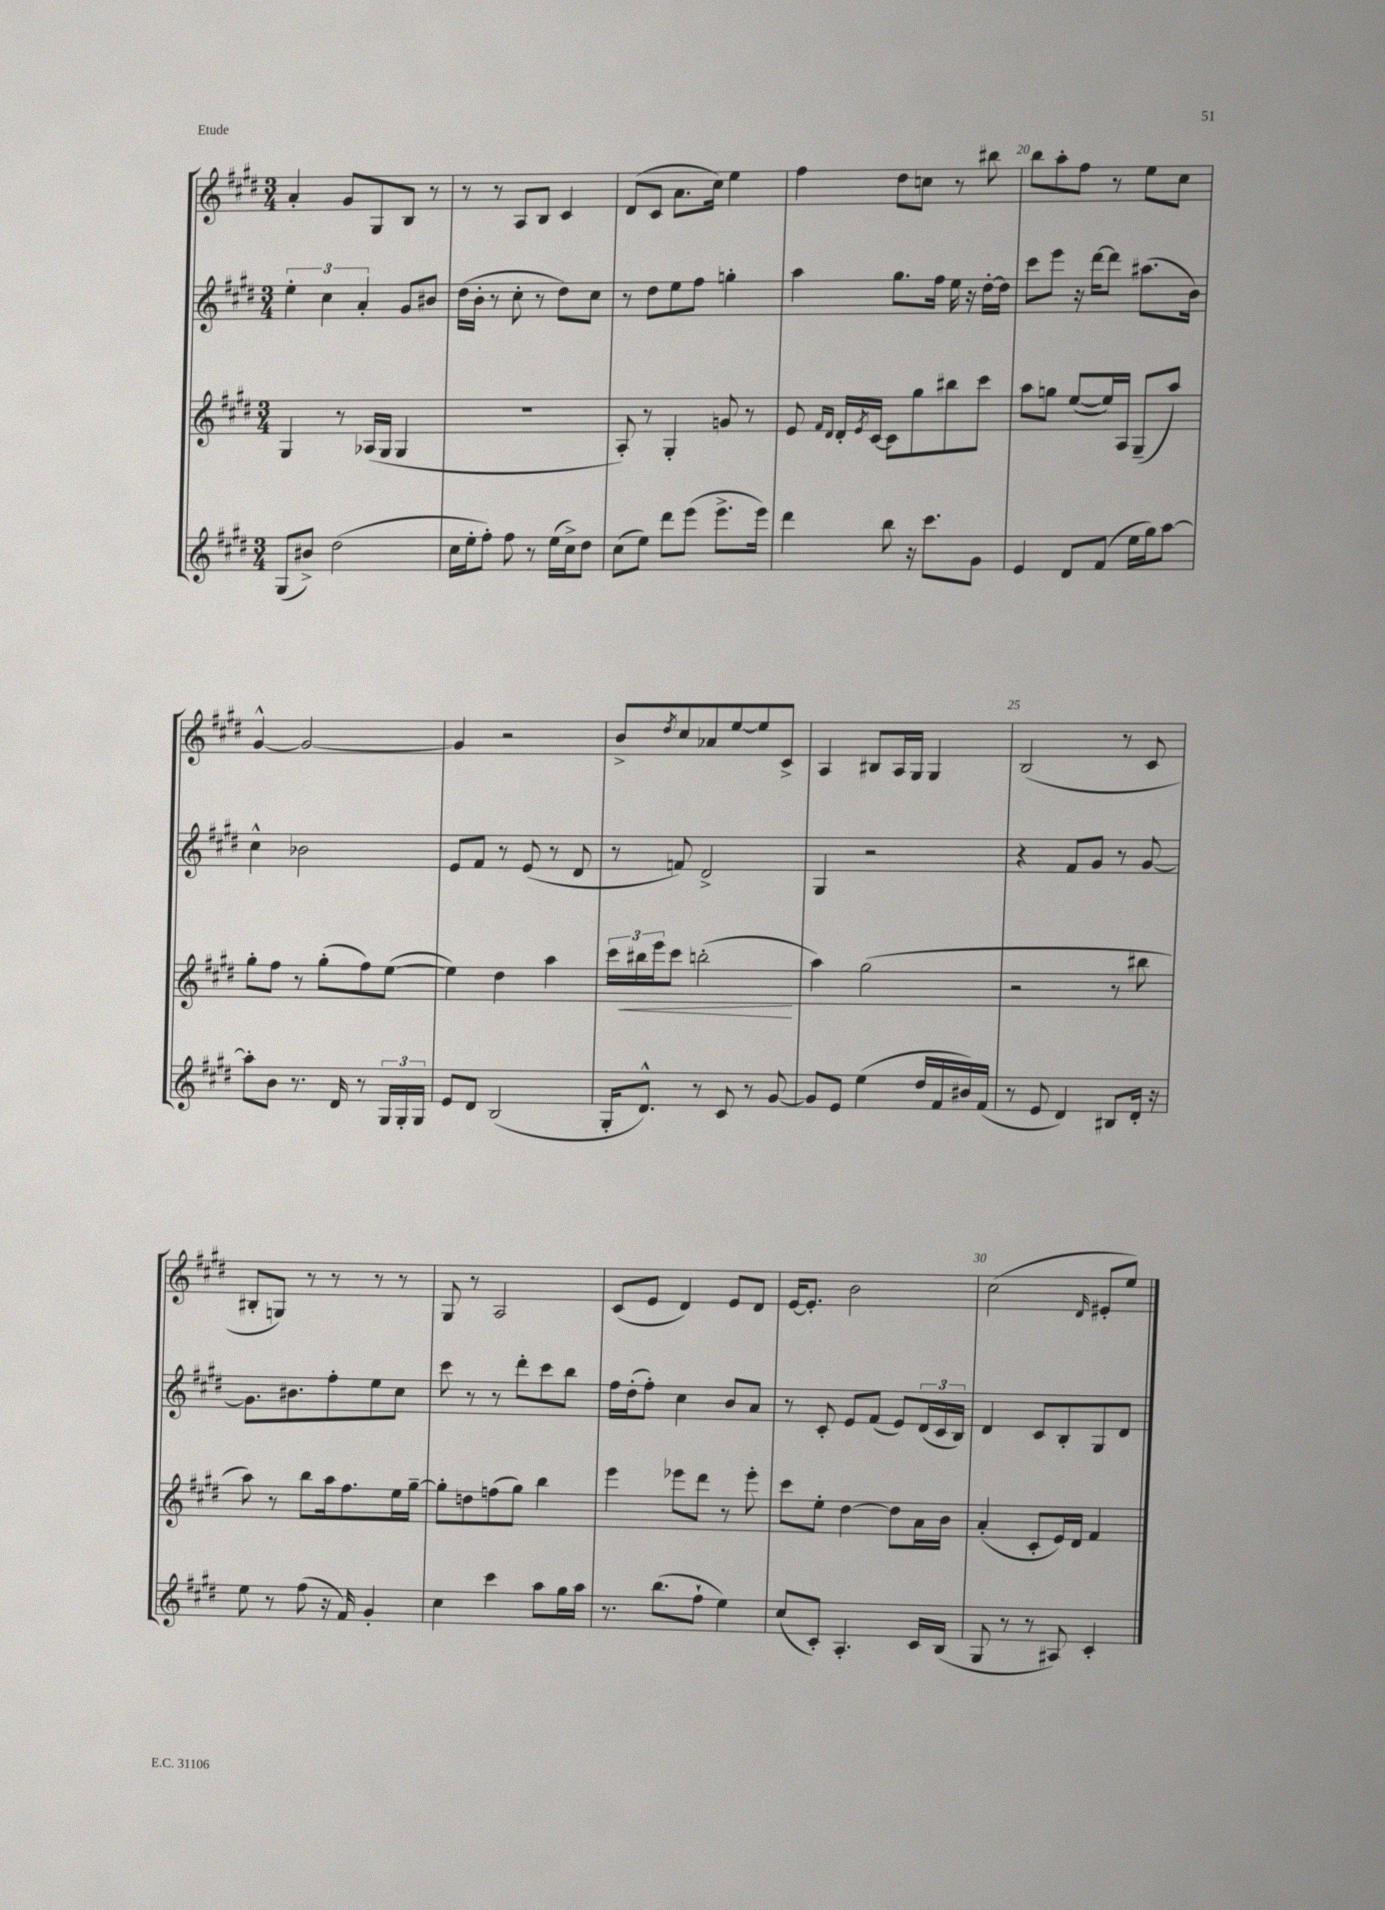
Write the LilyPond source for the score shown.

<<
\new StaffGroup <<
\new Staff = "s0" {
    \clef treble \key e \major \numericTimeSignature \time 3/4
    a'4-. gis'8 gis8 b8 r8 |
    r8 r8 a8 b8 cis'4 |
    dis'8( cis'8 a'8. cis''16) e''4 |
    fis''4 dis''8 c''8 r8 bis''8 |
    b''8 a''8-. fis''8 r8 e''8 cis''8 |
    gis'4~-^ gis'2~ |
    gis'4 r2 |
    b'8-> \acciaccatura { dis''8 } cis''8 aes'8 e''8~ e''8 cis'8-> |
    a4 bis8 a16 gis16 gis4 |
    b2( r8 cis'8 |
    bis8-. g8) r8 r8 r8 r8 |
    gis8 r8 a2 |
    cis'8( e'8 dis'4) e'8 dis'8 |
    e'16~ e'8.-. b'2 |
    cis''2( \grace { dis'16 } eis'8-. e''8) \bar "|." |
}
\new Staff = "s1" {
    \clef treble \key e \major \numericTimeSignature \time 3/4
    \tuplet 3/2 { e''4-. cis''4 a'4-. } gis'8 bis'8 |
    dis''16( b'16-. r8 cis''8-. r8 dis''8) cis''8 |
    r8 dis''8 e''8 fis''8 g''4-. |
    a''4 gis''8. fis''16 e''16 r16 dis''16~-. dis''16 |
    cis'''8 e'''8 r16 dis'''16~ dis'''8 ais''8.( b'16) |
    cis''4-^ bes'2 |
    e'8 fis'8 r8 e'8( r8 dis'8 |
    r8 f'8) dis'2-> |
    gis4 r2 |
    r4 fis'8 gis'8 r8 gis'8~ |
    gis'8. bis'8. fis''8-. e''8 cis''8 |
    cis'''8 r8 r8 dis'''8-. cis'''8 b''8 |
    fis''16 dis''16-.( fis''8-.) cis''4 b'8 a'8 |
    r8 cis'8-. e'8 fis'8( e'8) \tuplet 3/2 { dis'16( cis'16 b16) } |
    dis'4 cis'8 b8-. gis8 dis'8 \bar "|." |
}
\new Staff = "s2" {
    \clef treble \key e \major \numericTimeSignature \time 3/4
    gis4 r8 aes16( gis16 gis4 |
    R2. |
    a8-.) r8 gis4-. g'8 r8 |
    e'8 \grace { fis'16 dis'16 } dis'16-. \acciaccatura { e'8 } cis'16~ cis'8 gis''8 bis''8 cis'''8 |
    a''8 g''8 e''8~( e''16) a16 gis8--( a''8) |
    gis''8-. fis''8 r8 gis''8-.( fis''8) e''8~( |
    e''4) dis''4 a''4 |
    \tuplet 3/2 { cis'''16 bis''16\< e'''16 } cis'''8 b''2-.\!( |
    a''4) gis''2( |
    r2 r8 bis''8 |
    a''8) r8 b''8 a''16 fis''8. e''16 gis''16~-- |
    gis''8-. d''8 f''8( gis''8) b''4 |
    e'''4 ees'''8 dis'''8 r8 ees'''8-. |
    cis'''8 e''8-. dis''4~ dis''8 a'16 b'16 |
    a'4-.( cis'8-. e'16) dis'16 fis'4 \bar "|." |
}
\new Staff = "s3" {
    \clef treble \key e \major \numericTimeSignature \time 3/4
    gis8( bis'8->) dis''2( |
    cis''16 e''16-. fis''8-.) fis''8 r8 e''16( cis''16->) dis''8 |
    cis''8( e''8) dis'''8 e'''8( e'''8.-> e'''16) |
    dis'''4 b''8 r16 cis'''8. gis'8 |
    e'4 dis'8 fis'8( e''16 gis''16) a''8~ |
    a''8-. b'8 r8. dis'16 r8 \tuplet 3/2 { gis16 gis16-. gis16 } |
    e'8 dis'8 b2( |
    gis16-. dis'8.-^) r8 cis'8 r8 gis'8~ |
    gis'8 e'8 e''4( dis''16 fis'16 bis'16) fis'16( |
    r8 e'8 dis'4) bis8 dis'16-. r16 |
    e''8 r8 fis''8( r16 fis'16) gis'4-. |
    cis''4 cis'''4 a''8 gis''16 a''16 |
    r8. b''8.( fis''8-! e''4) |
    cis''8( cis'8-.) a4.-. cis'16 b16( |
    gis8 r8 r8 ais8) cis'4-. \bar "|." |
}
>>
>>
\layout { \context { \Score currentBarNumber = #16 \override BarNumber.break-visibility = ##(#f #t #t) barNumberVisibility = #(every-nth-bar-number-visible 5) } }
